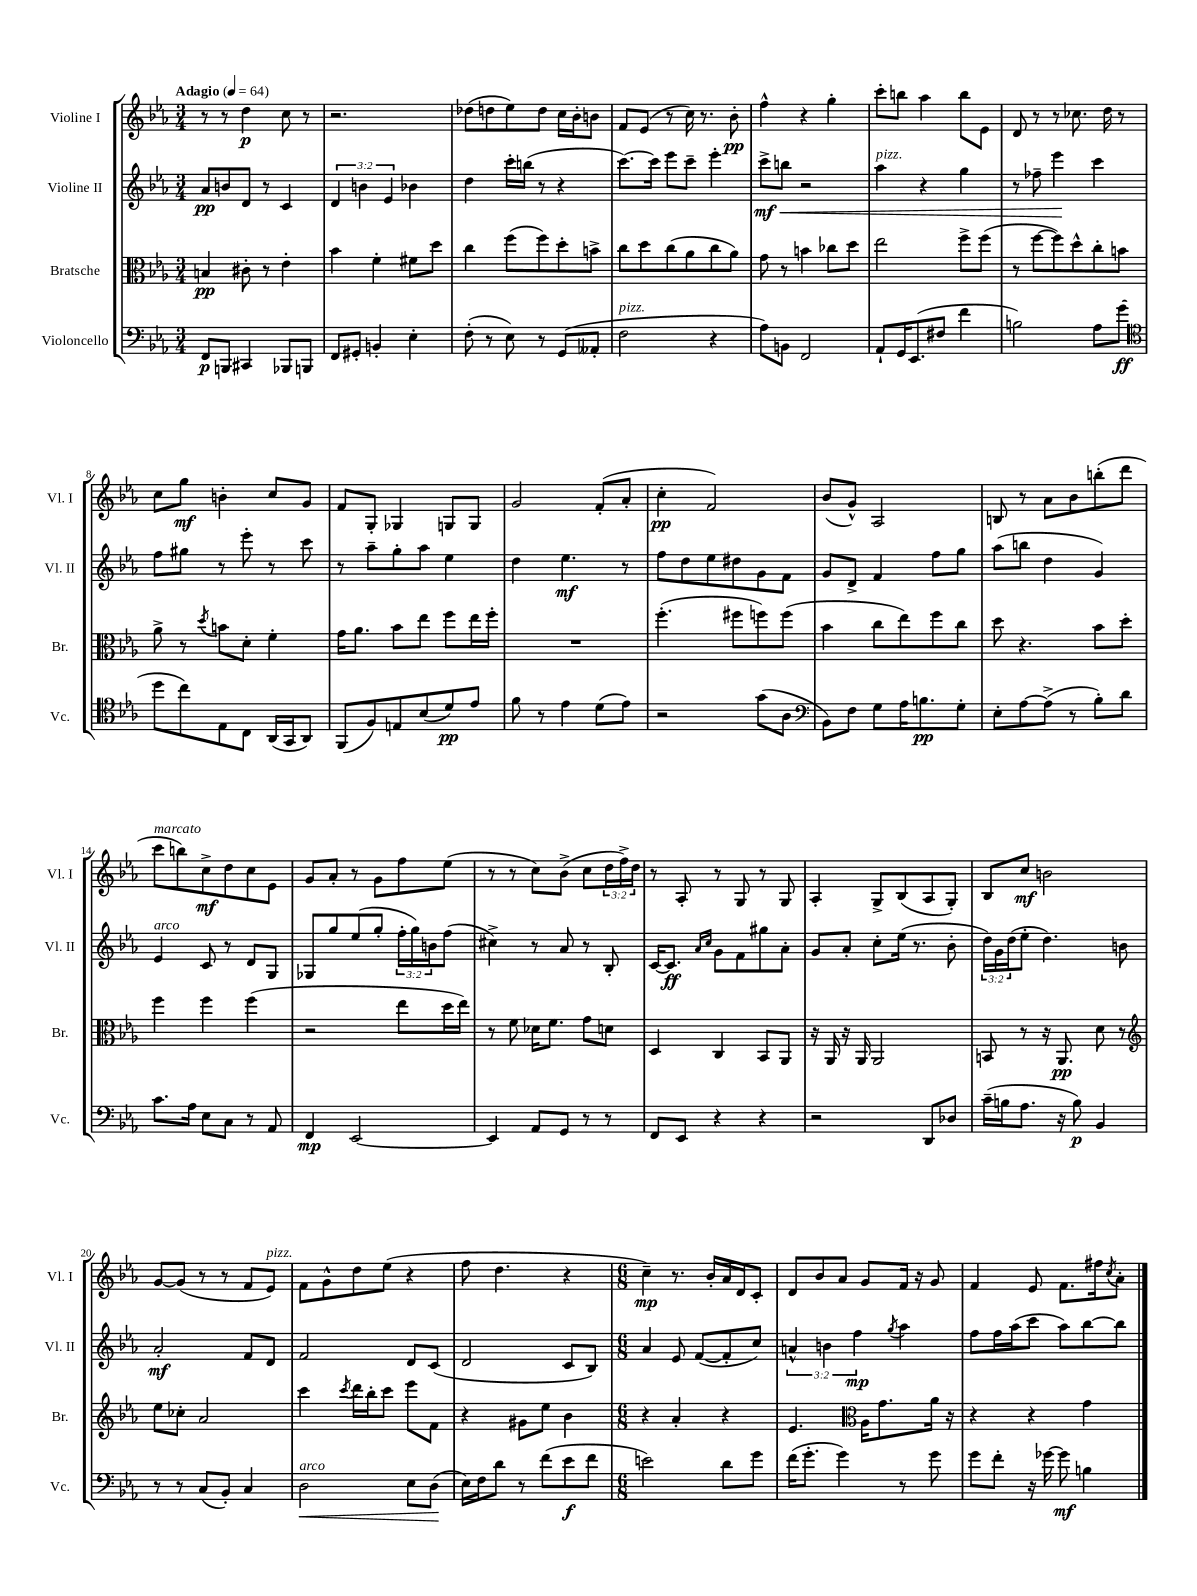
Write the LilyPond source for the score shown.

<<
\new StaffGroup <<
\new Staff = "s0" \with { instrumentName = "Violine I" shortInstrumentName = "Vl. I" } {
    \clef treble \key ees \major \numericTimeSignature \time 3/4 \override Staff.TupletNumber.text = #tuplet-number::calc-fraction-text \tempo "Adagio" 4 = 64
    r8 r8 d''4\p c''8 r8 |
    r2. |
    des''8( d''8 ees''8) d''8 c''16 bes'16-. b'8 |
    f'8 ees'8( r8 c''16) r8. bes'8-.\pp |
    f''4-^ r4 g''4-. |
    c'''8-. b''8 aes''4 b''8 ees'8 |
    d'8 r8 r8 ces''8. d''16 r8 |
    c''8 g''8\mf b'4-. c''8 g'8 |
    f'8 g8-. ges4 g8 g8 |
    g'2 f'8-.( aes'8-. |
    c''4-.\pp f'2) |
    bes'8( g'8-^) aes2 |
    b8 r8 aes'8 bes'8 b''8-.( d'''8 |
    c'''8^\markup { \italic "marcato" } b''8) c''8->\mf d''8 c''8 ees'8 |
    g'8 aes'8-. r8 g'8 f''8 ees''8( |
    r8 r8 c''8) bes'8->( c''8 \tuplet 3/2 { d''16 f''16->) d''16 } |
    r8 aes8-. r8 g8 r8 g8 |
    aes4-. g8-> bes8( aes8 g8-.) |
    bes8 c''8\mf b'2 |
    g'8~ g'8( r8 r8 f'8 ees'8^\markup { \italic "pizz." }) |
    f'8 g'8-^ d''8 ees''8( r4 |
    f''8 d''4. r4 |
    \numericTimeSignature \time 6/8 c''4--\mp) r8. bes'16-. aes'16 d'16 c'8-. |
    d'8 bes'8 aes'8 g'8 f'16 r16 g'8 |
    f'4 ees'8 f'8. fis''16 \acciaccatura { c''8 } aes'8-. \bar "|." |
}
\new Staff = "s1" \with { instrumentName = "Violine II" shortInstrumentName = "Vl. II" } {
    \clef treble \key ees \major \numericTimeSignature \time 3/4 \override Staff.TupletNumber.text = #tuplet-number::calc-fraction-text
    aes'8\pp b'8 d'8 r8 c'4 |
    \tuplet 3/2 { d'4 b'4 ees'4 } bes'4 |
    d''4 c'''16-. b''16( r8 r4 |
    c'''8.~) c'''16 ees'''8 c'''8-- ees'''4-. |
    c'''8->\mf\< b''8 r2 |
    aes''4^\markup { \italic "pizz." } r4 g''4 |
    r8 fes''8-- ees'''4\! c'''4 |
    f''8 gis''8 r8 ees'''8-. r8 c'''8 |
    r8 aes''8-- g''8-. aes''8 ees''4 |
    d''4 ees''4.\mf r8 |
    f''8 d''8 ees''8 dis''8 g'8 f'8 |
    g'8 d'8-> f'4 f''8 g''8 |
    aes''8( b''8 d''4 g'4) |
    ees'4^\markup { \italic "arco" } c'8 r8 d'8 g8 |
    ges8 g''8 ees''8( g''8-. \tuplet 3/2 { f''16-. g''16) b'16 } f''8( |
    cis''4->) r8 aes'8 r8 bes8-. |
    c'16~ c'8.\ff \grace { aes'16 c''16 } g'8 f'8 gis''8 aes'8-. |
    g'8 aes'8-. c''8-. ees''16( r8. bes'8-. |
    \tuplet 3/2 { d''16) g'16 d''16( } ees''8-. d''4.) b'8 |
    aes'2-.\mf f'8 d'8 |
    f'2 d'8 c'8( |
    d'2 c'8 bes8) |
    \numericTimeSignature \time 6/8 aes'4 ees'8 f'8~( f'8-. c''8) |
    \tuplet 3/2 { a'4-^ b'4 f''4\mp } \acciaccatura { g''8 } aes''4 |
    f''8 f''16 aes''16( c'''8 aes''8) bes''8~ bes''8 \bar "|." |
}
\new Staff = "s2" \with { instrumentName = "Bratsche" shortInstrumentName = "Br." } {
    \clef alto \key ees \major \numericTimeSignature \time 3/4
    b4\pp cis'8-. r8 ees'4-. |
    bes'4 f'4-. fis'8 d''8 |
    c''4 f''8( f''8) d''8-. b'8-> |
    c''8 d''8 c''8( aes'8 c''8 aes'8) |
    g'8 r8 b'4 ces''8 d''8 |
    ees''2 f''8-> f''8( |
    r8 f''8~ f''8) d''8-^ c''8-. b'8 |
    aes'8-> r8 \acciaccatura { d''8 } b'8 d'8-. f'4-. |
    g'16 aes'8. bes'8 ees''8 f''8 ees''16 f''16-. |
    R2. |
    f''4.-.( fis''8 f''8) f''8( |
    bes'4 c''8 ees''8) f''8 c''8 |
    d''8 r4. bes'8 d''8-. |
    f''4 f''4 f''4( |
    r2 ees''8 d''16 ees''16) |
    r8 f'8 des'16 f'8. g'8 d'8 |
    d4 c4 bes,8 aes,8 |
    r16 aes,16 r16 aes,16 aes,2 |
    b,8 r8 r16 aes,8.\pp d'8 r8 |
    \clef treble ees''8 ces''8-. aes'2 |
    c'''4 \acciaccatura { c'''8 } d'''16 bes''16-. c'''8 ees'''8 f'8 |
    r4 gis'8 ees''8 bes'4 |
    \numericTimeSignature \time 6/8 r4 aes'4-. r4 |
    ees'4. \clef alto aes16 g'8. aes'16 r16 |
    r4 r4 g'4 \bar "|." |
}
\new Staff = "s3" \with { instrumentName = "Violoncello" shortInstrumentName = "Vc." } {
    \clef bass \key ees \major \numericTimeSignature \time 3/4
    f,8\p b,,8 cis,4 bes,,8 b,,8 |
    f,8 gis,8-. b,4-. ees4-. |
    f8-.( r8 ees8) r8 g,8( aeses,8-. |
    f2^\markup { \italic "pizz." } r4 |
    aes8) b,8 f,2 |
    aes,8-! g,16 ees,8.( fis8 f'4 |
    b2) aes8 g'8\ff( |
    \clef tenor d''8 c''8) ees8 c8 aes,16( g,16 aes,8) |
    f,8( f8) e8 bes8( d'8\pp) ees'8 |
    f'8 r8 ees'4 d'8( ees'8) |
    r2 g'8( aes8 |
    \clef bass bes,8) f8 g8 aes16 b8.\pp g8-. |
    ees8-. aes8~ aes8->( r8 bes8-.) d'8 |
    c'8. aes16 ees8 c8 r8 aes,8 |
    f,4\mp ees,2~ |
    ees,4 aes,8 g,8 r8 r8 |
    f,8 ees,8 r4 r4 |
    r2 d,8 des8 |
    c'16--( b16 aes8. r16 b8\p) bes,4 |
    r8 r8 c8( bes,8-.) c4 |
    d2\<^\markup { \italic "arco" } ees8 d8\!( |
    ees16) f16 d'8 r8 f'8( ees'8\f f'8 |
    \numericTimeSignature \time 6/8 e'2) d'8 g'8 |
    f'16( g'8.-. g'4) r8 g'8 |
    g'8 f'8-. r16 ges'16~ ges'8\mf b4 \bar "|." |
}
>>
>>
